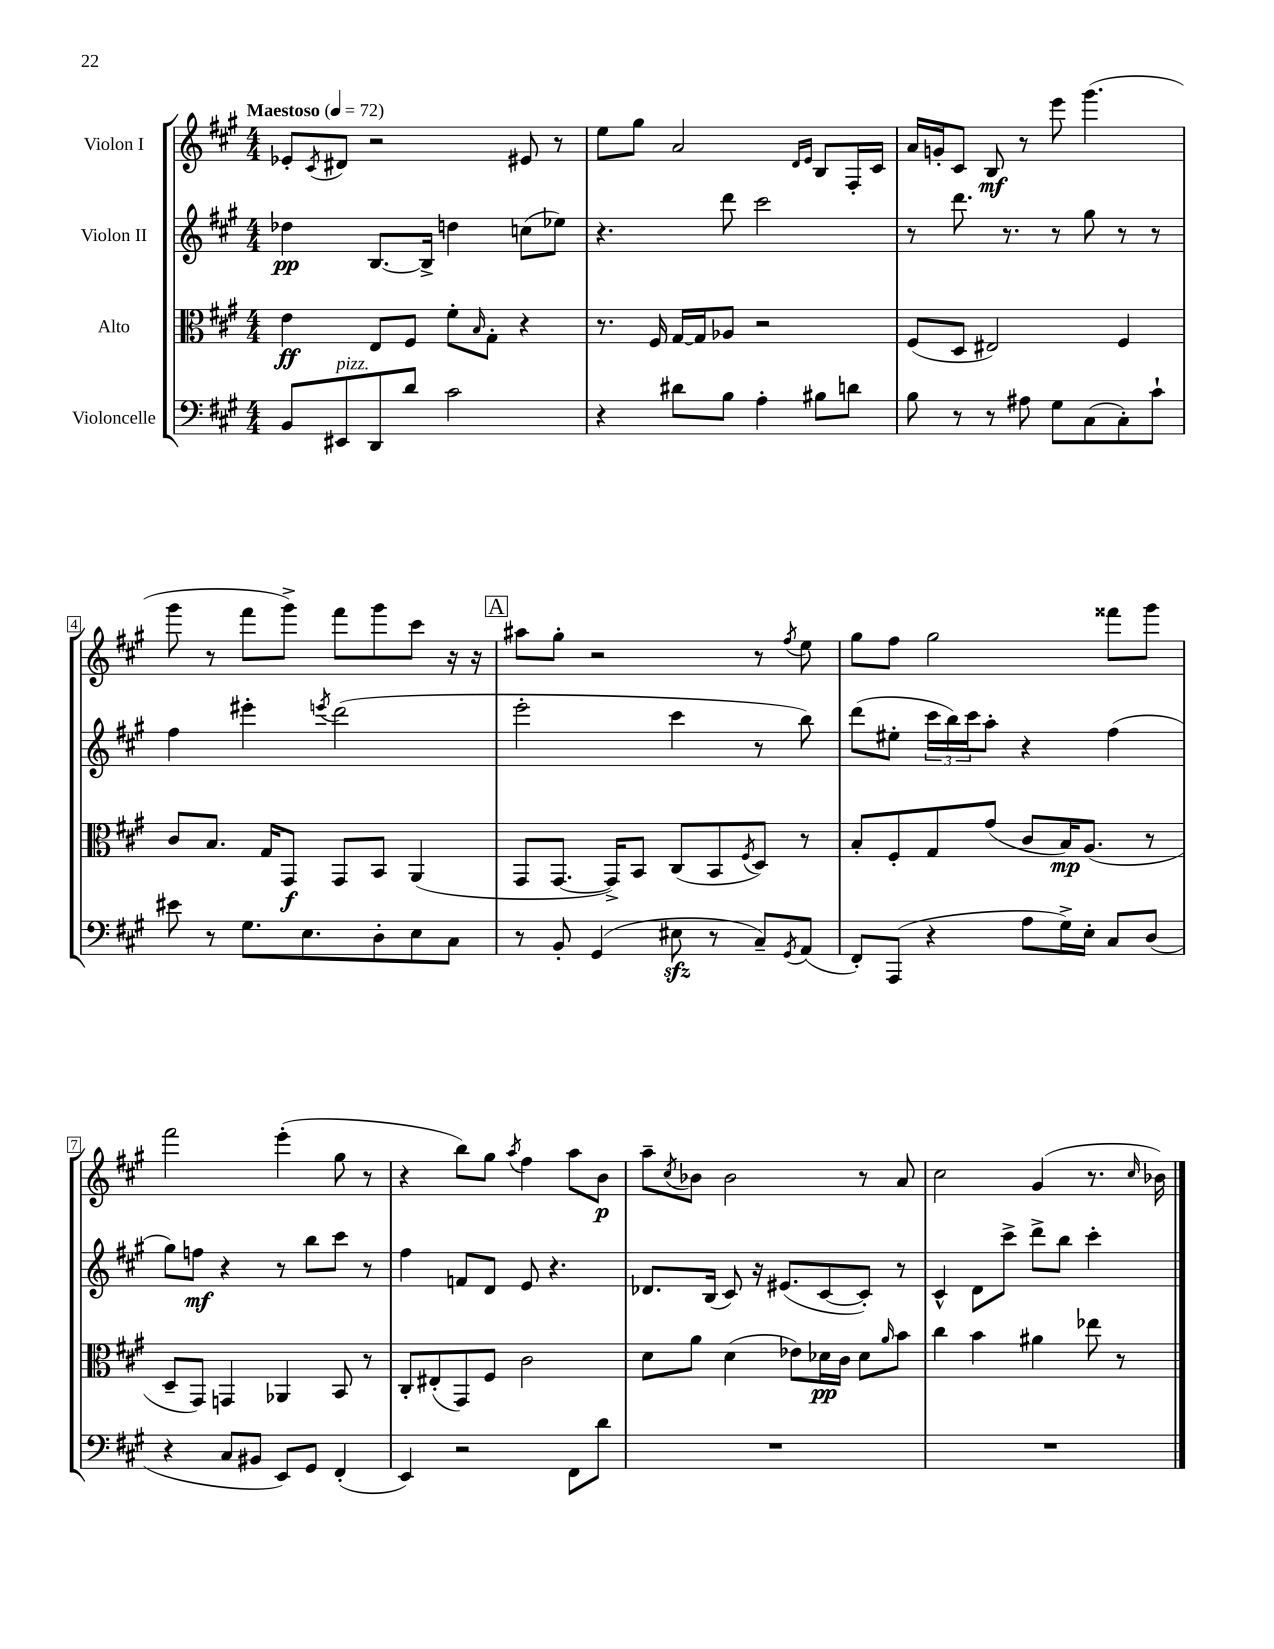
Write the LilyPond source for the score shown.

<<
\new StaffGroup <<
\new Staff = "s0" \with { instrumentName = "Violon I" } {
    \clef treble \key a \major \numericTimeSignature \time 4/4 \tempo "Maestoso" 4 = 72
    ees'8-. \acciaccatura { cis'8 } dis'8 r2 eis'8 r8 |
    e''8 gis''8 a'2 \grace { d'16 e'16 } b8 fis16-. cis'16 |
    a'16 g'16-. cis'8 b8\mf r8 e'''8 gis'''4.( |
    gis'''8 r8 fis'''8 gis'''8->) fis'''8 gis'''8 cis'''8 r16 r16 |
    \mark \markup { \box "A" } ais''8 gis''8-. r2 r8 \acciaccatura { fis''8 } e''8 |
    gis''8 fis''8 gis''2 fisis'''8 gis'''8 |
    fis'''2 e'''4-.( gis''8 r8 |
    r4 b''8) gis''8 \acciaccatura { a''8 } fis''4 a''8 b'8\p |
    a''8-- \acciaccatura { cis''8 } bes'8 bes'2 r8 a'8 |
    cis''2 gis'4( r8. \grace { cis''16 } bes'16) \bar "|." |
}
\new Staff = "s1" \with { instrumentName = "Violon II" } {
    \clef treble \key a \major \numericTimeSignature \time 4/4
    des''4\pp b8.~ b16-> d''4 c''8( ees''8) |
    r4. d'''8 cis'''2 |
    r8 d'''8. r8. r8 gis''8 r8 r8 |
    fis''4 eis'''4-. \acciaccatura { e'''8 } d'''2( |
    \mark \markup { \box "A" } e'''2-. cis'''4 r8 b''8) |
    d'''8( eis''8-. \tuplet 3/2 { cis'''16 b''16) cis'''16 } a''8-. r4 fis''4( |
    gis''8) f''8\mf r4 r8 b''8 cis'''8 r8 |
    fis''4 f'8 d'8 e'8 r4. |
    des'8. b16( cis'8) r16 eis'8.( cis'8~ cis'8-.) r8 |
    cis'4-^ d'8 cis'''8-> d'''8-> b''8 cis'''4-. \bar "|." |
}
\new Staff = "s2" \with { instrumentName = "Alto" } {
    \clef alto \key a \major \numericTimeSignature \time 4/4
    e'4\ff e8 fis8 fis'8-. \grace { b16 } gis8-. r4 |
    r8. fis16 gis16~ gis16 aes8 r2 |
    fis8( d8 eis2) fis4 |
    cis'8 b8. gis16 gis,8\f gis,8 b,8 a,4( |
    \mark \markup { \box "A" } gis,8 gis,8.~ gis,16->) b,8 cis8( b,8 \acciaccatura { fis8 } d8) r8 |
    b8-. fis8-. gis8 gis'8( cis'8 b16\mp) a8.( r8 |
    d8-- gis,8) g,4 aes,4 b,8 r8 |
    cis8-. eis8-.( gis,8) fis8 cis'2 |
    d'8 a'8 d'4( ees'8) des'16\pp cis'16 des'8 \grace { a'16 } b'8 |
    cis''4 b'4 ais'4 ees''8 r8 \bar "|." |
}
\new Staff = "s3" \with { instrumentName = "Violoncelle" } {
    \clef bass \key a \major \numericTimeSignature \time 4/4
    b,8 eis,8^\markup { \italic "pizz." } d,8 d'8 cis'2 |
    r4 dis'8 b8 a4-. bis8 d'8 |
    b8 r8 r8 ais8 gis8 cis8( cis8-.) cis'8-! |
    eis'8 r8 gis8. e8. d8-. e8 cis8 |
    \mark \markup { \box "A" } r8 b,8-. gis,4( eis8\sfz r8 cis8--) \acciaccatura { gis,8 } a,8( |
    fis,8-.) a,,8( r4 a8 gis16->) e16-. cis8 d8( |
    r4 cis8 bis,8 e,8) gis,8 fis,4-.( |
    e,4) r2 fis,8 d'8 |
    R1 |
    R1 \bar "|." |
}
>>
>>
\layout { \context { \Score \override BarNumber.stencil = #(make-stencil-boxer 0.1 0.3 ly:text-interface::print) } }
